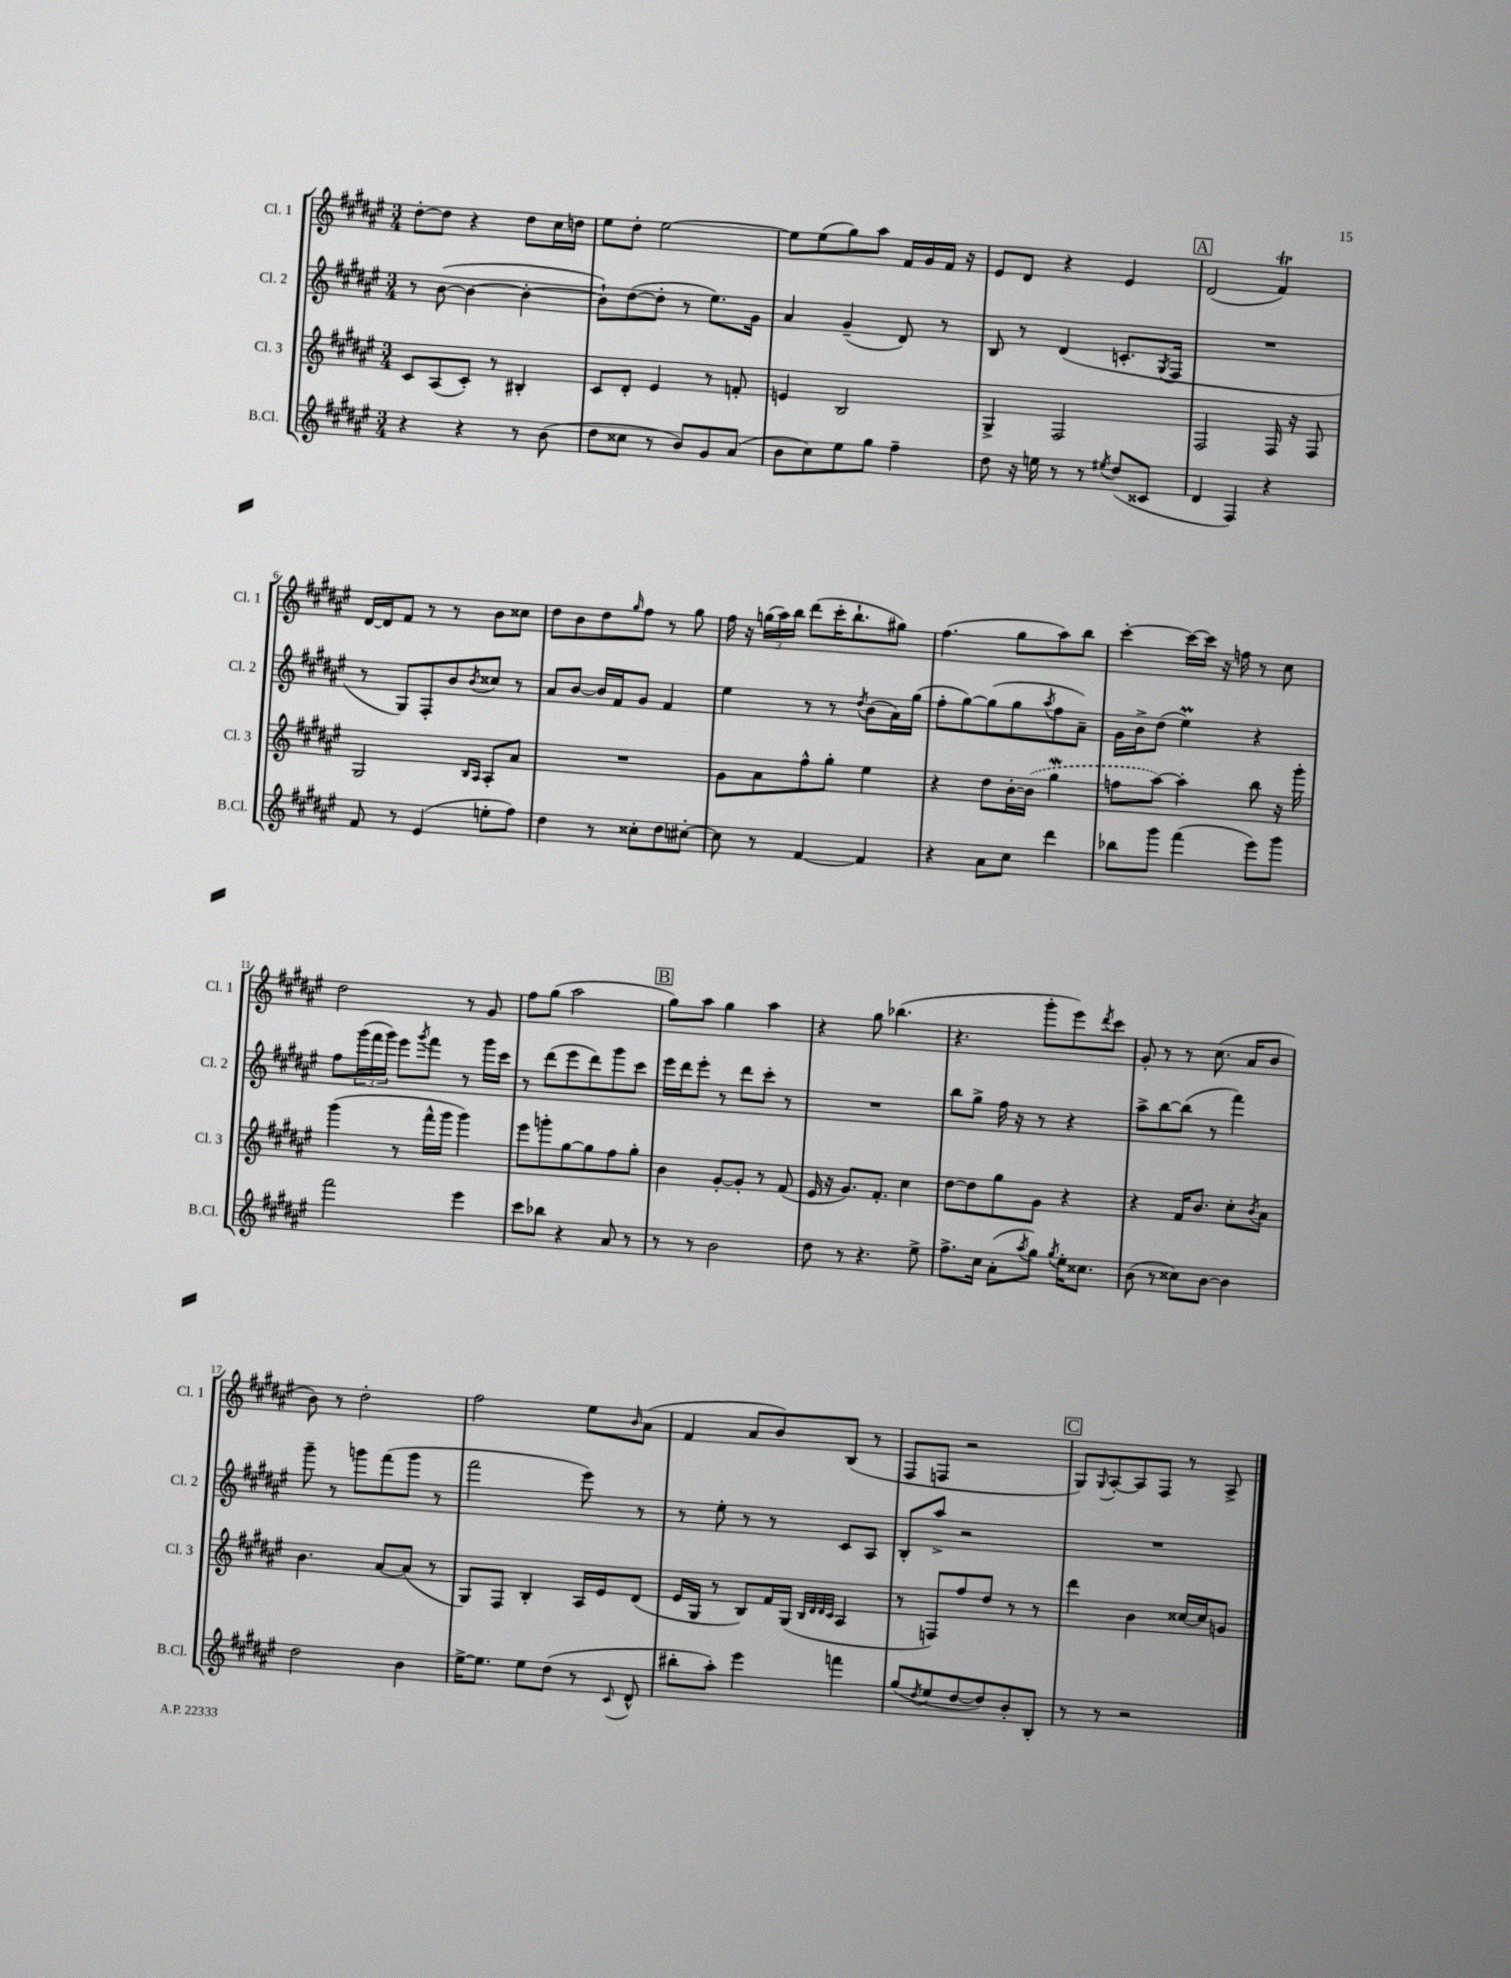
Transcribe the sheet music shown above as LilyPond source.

<<
\new StaffGroup <<
\new Staff = "s0" \with { instrumentName = "Cl. 1" shortInstrumentName = "Cl. 1" } {
    \clef treble \key fis \major \numericTimeSignature \time 3/4
    dis''8~-. dis''8 r4 dis''8 cis''16 d''16 |
    eis''8 dis''8-. eis''2~ |
    eis''8 eis''8( gis''8) ais''8 fis'16 gis'16 fis'16 r16 |
    eis'8 dis'8 r4 eis'4 |
    \mark \markup { \box "A" } dis'2( fis'4\trill) |
    dis'16~ dis'16 fis'8 r8 r8 b'8 cisis''8 |
    dis''8 b'8 dis''8 \grace { gis''16 } fis''8 r8 gis''8 |
    fis''16 r16 \tuplet 3/2 { g''16( ais''16) b''16 } dis'''8( cis'''16-. b''8.-! gis''8) |
    fis''4.( gis''8 ais''8) b''8 |
    cis'''4~-. cis'''16~ cis'''16 r16 f''16 r8 cis''8 |
    dis''2 r8 gis'8 |
    fis''8 gis''8( ais''2 |
    \mark \markup { \box "B" } gis''8) ais''8 gis''4 ais''4 |
    r4 gis''8 bes''4.( |
    r4. gis'''8-. eis'''8) \acciaccatura { dis'''8 } cis'''8 |
    gis'8-. r8 r8 cis''8.( ais'16 b'8 |
    b'8) r8 dis''2-. |
    fis''2 eis''8 \grace { b'16 } ais'8( |
    fis'4 ais'8 b'8) b8( r8 |
    fis8 f8 r2 |
    \mark \markup { \box "C" } gis8) \appoggiatura { gis8 } ais8~-. ais8 fis8 r8 ais8-> \bar "|." |
}
\new Staff = "s1" \with { instrumentName = "Cl. 2" shortInstrumentName = "Cl. 2" } {
    \clef treble \key fis \major \numericTimeSignature \time 3/4
    r8 b'8~( b'4~ b'4~-. |
    b'8-!) dis''8~( dis''8-. r8 eis''8.) gis'16 |
    ais'4 gis'4--( dis'8) r8 |
    b8 r8 dis'4( c'8.-. \acciaccatura { gis8 } fis16 |
    \mark \markup { \box "A" } R2. |
    r8 gis8) fis8-. b'8 \acciaccatura { b'8 } cisis''8 r8 |
    ais'8 b'8~ b'16 fis'16 gis'8 fis'4 |
    eis''4 r8 r8 \acciaccatura { dis''8 } b'8( ais'16) gis''16( |
    fis''8-. gis''8~) gis''8( gis''8 \acciaccatura { ais''8 } fis''8 ais'8--) |
    gis'16 b'16-> dis''8( eis''4\prall) r4 |
    fis''8 \tuplet 3/2 { gis'''16( fis'''16 gis'''16) } eis'''8 \acciaccatura { gis'''8 } fis'''8 r8 gis'''16 cis'''16 |
    r8 dis'''8( eis'''8 dis'''8) gis'''8 cis'''8 |
    \mark \markup { \box "B" } eis'''16 dis'''16 eis'''8-. r8 dis'''8 cis'''8-. r8 |
    R2. |
    b''8 gis''8-> fis''16 r16 r8 r4 |
    ais''8-> b''8~ b''8( r8 fis'''4) |
    gis'''8-- r8 g'''8 fis'''8( g'''8 r8 |
    fis'''2 eis'''8) r8 |
    r8 eis''8-. r8 r8 cis'8 ais8 |
    b8-. ais''8-> r2 |
    \mark \markup { \box "C" } R2. \bar "|." |
}
\new Staff = "s2" \with { instrumentName = "Cl. 3" shortInstrumentName = "Cl. 3" } {
    \clef treble \key fis \major \numericTimeSignature \time 3/4
    cis'8 ais8( cis'8-.) r8 bis4-. |
    cis'8 dis'8-. eis'4 r8 f'8-. |
    e'4 b2 |
    gis4-> fis2 |
    \mark \markup { \box "A" } fis2 fis16 r16 fis8 |
    gis2 \grace { b16 ais16 } ais8-. ais'8 |
    R2. |
    gis'8 ais'8 fis''8-^ gis''8-. eis''4 |
    r4 dis''8 b'16~-. \once \slurDashed b'16( gis''4\mordent |
    f''8 ais''8~) ais''4-. b''8 r16 gis'''16-. |
    gis'''4( r8 fis'''16-^ gis'''16 gis'''4) |
    eis'''8 g'''8-. gis''8~ gis''8 fis''8 gis''8-. |
    \mark \markup { \box "B" } b'4 gis'8~-. gis'8-. r8 fis'8( |
    eis'16 r16 gis'8.) fis'8.-. cis''4 |
    dis''8~ dis''8 gis''8 gis'8 r4 |
    r4 fis'16 b'8. cis''8-. \acciaccatura { b'8 } ais'8 |
    b'4. ais'8~ ais'8( r8 |
    gis8) fis8 b4-. ais16 eis'16 dis'8( |
    eis'16 gis16 r8 b8) fis'16 gis16( \grace { b32 dis'32 dis'32 cis'32 } ais4 |
    r8 f8) fis''8 dis''8 r8 r8 |
    \mark \markup { \box "C" } dis'''4 b'4 cisis''16~ cisis''16 g'8 \bar "|." |
}
\new Staff = "s3" \with { instrumentName = "B.Cl." shortInstrumentName = "B.Cl." } {
    \clef treble \key fis \major \numericTimeSignature \time 3/4
    r4 r4 r8 b'8( |
    dis''8 cisis''8 r8 b'8) gis'8 ais'8( |
    b'8 cis''8) eis''8 gis''8 fis''4-- |
    dis''8 r16 e''16 r8 r8 \acciaccatura { eis''8 } dis''8( cisis'8 |
    \mark \markup { \box "A" } dis'4 fis4) r4 |
    fis'8 r8 eis'4( e''8-. fis''8) |
    dis''4 r8 cisis''8-. dis''8 cis''8~-. |
    cis''8 r8 fis'4~ fis'4 |
    r4 ais'8 cis''8 dis'''4 |
    bes''8 gis'''8 fis'''4( eis'''8) gis'''8 |
    fis'''2 eis'''4 |
    cis'''8 bes''8 r4 ais'8 r8 |
    \mark \markup { \box "B" } r8 r8 b'2 |
    dis''8 r8 r4. eis''8-> |
    fis''8.-> cis''16 ais'8-.( \acciaccatura { ais''8 } gis''8) \acciaccatura { gis''8 } eis''16-. cisis''8. |
    b'8( r8 cisis''8) b'8~ b'4 |
    dis''2 b'4 |
    eis''16~-> eis''8. eis''8 dis''8( r8 \appoggiatura { cis'8 } dis'8-^ |
    bis''8-. ais''8-.) eis'''4 f'''4 |
    gis''8( \acciaccatura { dis''8 } eis''8 dis''8~ dis''8) b'8-. b8-. |
    \mark \markup { \box "C" } r8 r8 r2 \bar "|." |
}
>>
>>
